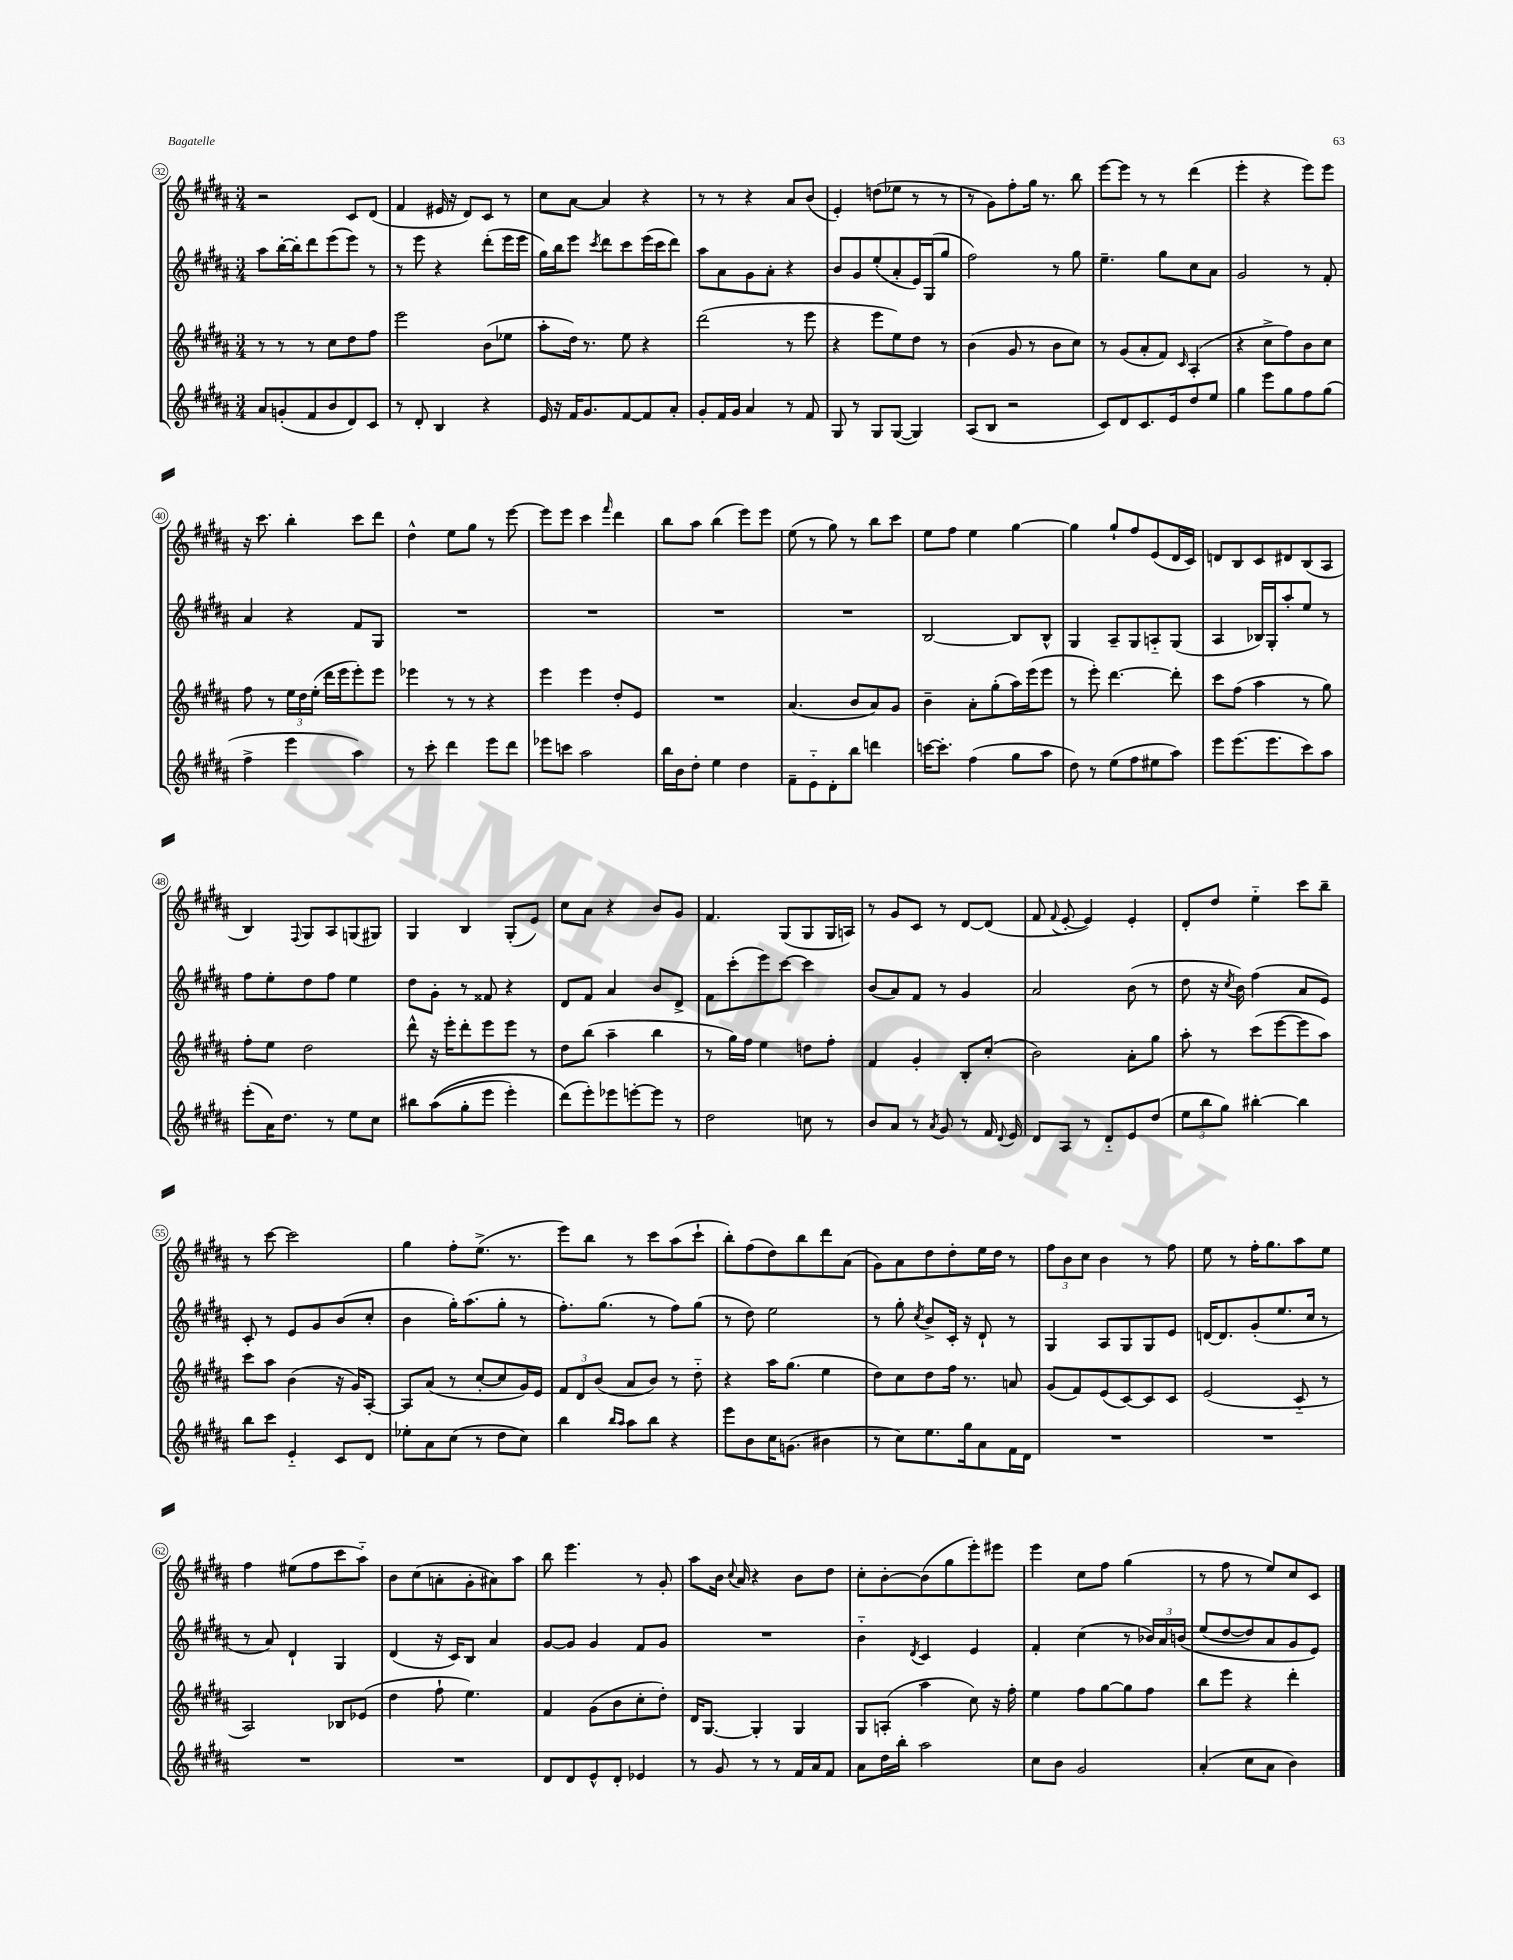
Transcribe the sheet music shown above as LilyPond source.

<<
\new StaffGroup <<
\new Staff = "s0" {
    \clef treble \key b \major \numericTimeSignature \time 3/4
    \autoBeamOff r2 cis'8[ dis'8]( |
    fis'4 eis'16 r16 dis'8[) cis'8] r8 |
    cis''8[ ais'8]~ ais'4 r4 |
    r8 r8 r4 ais'8[ b'8]( |
    e'4-.) d''8[( ees''8] r8 r8 |
    r8 gis'8[) fis''8-. gis''16] r8. b''8 |
    e'''8[~ e'''8] r8 r8 dis'''4( |
    e'''4-. r4 e'''8[) e'''8] |
    r16 cis'''8. b''4-. cis'''8[ dis'''8] |
    dis''4-^ e''8[ gis''8] r8 e'''8~ |
    e'''8[ e'''8] cis'''4 \grace { fis'''16 } dis'''4 |
    b''8[ ais''8] b''4( e'''8[) e'''8] |
    e''8( r8 gis''8) r8 b''8[ cis'''8] |
    e''8[ fis''8] e''4 gis''4~ |
    gis''4 gis''8[-! fis''8 e'8( dis'16 cis'16]) |
    d'8[ b8 cis'8 dis'8 b8( ais8] |
    b4) \appoggiatura { fis8 } gis8[ ais8 g8( gis8]) |
    gis4 b4 gis8[-.( e'8]) |
    cis''8[ ais'8] r4 b'8[ gis'8] |
    fis'4. gis8[( gis8 gis16 a16]) |
    r8 gis'8[ cis'8] r8 dis'8[~ dis'8]( |
    fis'8 \appoggiatura { fis'8 } e'8~-. e'4) e'4-. |
    dis'8[-. dis''8] e''4-_ cis'''8[ b''8]-- |
    r8 cis'''8~ cis'''2 |
    gis''4 fis''8[-. e''8.]->( r8. |
    e'''8[) b''8] r8 cis'''8[ ais''8( cis'''8]-! |
    b''8[-.) fis''8( dis''8) b''8 dis'''8 ais'8]( |
    gis'8[) ais'8 dis''8 dis''8-. e''16 dis''16] r8 |
    \tuplet 3/2 { fis''8[ b'8 cis''8] } b'4 r8 fis''8 |
    e''8 r8 fis''16[-. gis''8. ais''8 e''8] |
    fis''4 eis''8[( fis''8 cis'''8 ais''8]-_) |
    b'8[ cis''8( a'8-. gis'8-. ais'8) ais''8] |
    b''8 e'''4. r8 gis'8-. |
    ais''8[ b'16] \appoggiatura { cis''8 } ais'16 r4 b'8[ dis''8] |
    cis''8[-. b'8~-. b'8( gis''8 e'''8-.) eis'''8] |
    e'''4 cis''8[ fis''8] gis''4( |
    r8 fis''8 r8 e''8[) cis''8 cis'8] \bar "|." |
}
\new Staff = "s1" {
    \clef treble \key b \major \numericTimeSignature \time 3/4
    \autoBeamOff ais''8[ b''16~-. b''16-. dis'''8 e'''8( e'''8]) r8 |
    r8 e'''8 r4 dis'''8[-.( e'''16 e'''16] |
    gis''16[) b''16 e'''8] \acciaccatura { cis'''8 } dis'''8[ cis'''8 e'''16( cis'''16 dis'''8]) |
    ais''8[ ais'8 gis'8 ais'8]-. r4 |
    b'8[ gis'8 e''8-.( ais'8-. e'16) gis16( gis''8] |
    fis''2) r8 gis''8 |
    e''4.-- gis''8[ cis''8 ais'8] |
    gis'2 r8 fis'8-. |
    ais'4 r4 fis'8[ gis8] |
    R2. |
    R2. |
    R2. |
    R2. |
    b2~ b8[ b8]-^ |
    gis4 ais8[-- gis8 a8-_ gis8]( |
    ais4 bes16[) gis16-. ais''8-. e''8] r8 |
    fis''8[ e''8-. dis''8 fis''8] e''4 |
    dis''8[ gis'8]-. r8 fisis'8 r4 |
    dis'8[ fis'8] ais'4 b'8[ dis'8]-> |
    fis'8[ cis'''8-.( e'''8) cis'''8]~ cis'''4 |
    b'8[( ais'8) fis'8] r8 gis'4 |
    ais'2 b'8( r8 |
    dis''8 r16 \acciaccatura { cis''8 } b'16) fis''4( ais'8[ e'8]) |
    cis'8-. r8 e'8[ gis'8 b'8( cis''8]-. |
    b'4 gis''16[-.) ais''8.( gis''8]-. r8 |
    fis''8.[-.) gis''8.]( r8 fis''8[) gis''8]( |
    r8 dis''8) e''2 |
    r8 gis''8-. \acciaccatura { cis''8 } b'8[-> cis'16]-. r16 dis'8-! r8 |
    gis4 ais8[ gis8 gis8 e'8] |
    d'16[~ d'8. gis'8-.( e''8. cis''16] r8 |
    r8 ais'8) dis'4-! gis4 |
    dis'4( r16 cis'16[) b8] ais'4 |
    gis'8[~ gis'8] gis'4 fis'8[ gis'8] |
    R2. |
    b'4-_ \acciaccatura { dis'8 } cis'4 e'4 |
    fis'4-. cis''4( r8 \tuplet 3/2 { bes'16[) ais'16 b'16]\( } |
    e''8[( dis''8~ dis''8) ais'8 gis'8 e'8]\) \bar "|." |
}
\new Staff = "s2" {
    \clef treble \key b \major \numericTimeSignature \time 3/4
    \autoBeamOff r8 r8 r8 cis''8[ dis''8 fis''8] |
    e'''2 b'8[( ees''8] |
    ais''8[-. dis''16]) r8. e''8 r4 |
    dis'''2( r8 e'''8 |
    r4 e'''8[ e''8) dis''8] r8 |
    b'4( gis'8 r8 b'8[ cis''8]) |
    r8 gis'8[( ais'8-. fis'8]) \grace { cis'16 } ais4-.( |
    r4 cis''8[-> fis''8) b'8 cis''8] |
    fis''8 r8 \tuplet 3/2 { e''16[ dis''16 e''16]-.( } dis'''16[ e'''16 e'''8-.) e'''8] |
    ees'''4 r8 r8 r4 |
    e'''4 e'''4 dis''8[-. e'8] |
    R2. |
    ais'4.( b'8[ ais'8) gis'8] |
    b'4-- ais'8[-. gis''8-.( ais''16) e'''16( e'''8] |
    r8 e'''8-.) dis'''4.~ dis'''8-. |
    cis'''8[ fis''8]( ais''4 r8 gis''8) |
    fis''8[-. e''8] dis''2 |
    dis'''8-^ r16 e'''16[-. dis'''8-. e'''8 e'''8] r8 |
    dis''8[ b''8]( ais''4-- b''4 |
    r8 gis''16[) fis''16] e''4 d''8[ fis''8]-. |
    fis'4 gis'4-. b8[-. cis''8]-.( |
    b'2) ais'8[-. gis''8] |
    ais''8-. r8 cis'''8[( e'''8~ e'''8 ais''8]) |
    cis'''8[ ais''8] b'4( r16 gis'16[) ais8]~-. |
    ais8[ ais'8]( r8 cis''8[~-. cis''8 gis'16) e'16] |
    \tuplet 3/2 { fis'8[ dis'8 b'8]( } ais'8[ b'8]) r8 dis''8-_ |
    r4 ais''16[ gis''8.]( e''4 |
    dis''8[) cis''8 dis''8 fis''16] r8. a'8 |
    gis'8[( fis'8) e'8( cis'8~) cis'8 cis'8] |
    e'2( cis'8-_ r8 |
    ais2) bes8[ ees'8]( |
    dis''4 fis''8-! e''4.) |
    fis'4 gis'8[( b'8 cis''8-. dis''8]-.) |
    dis'16[ gis8.]~ gis4-. gis4 |
    gis8[ a8]-.( ais''4 cis''8) r16 fis''16-. |
    e''4 fis''8[ gis''8~ gis''8 fis''8] |
    b''8[ e'''8] r4 dis'''4-. \bar "|." |
}
\new Staff = "s3" {
    \clef treble \key b \major \numericTimeSignature \time 3/4
    \autoBeamOff ais'8[ g'8-.( fis'8 b'8 dis'8) cis'8] |
    r8 dis'8-. b4 r4 |
    e'16 r16 fis'16[ gis'8. fis'8~ fis'8 ais'8]-. |
    gis'8[-. fis'16 gis'16] ais'4 r8 fis'8 |
    gis8 r8 gis8[ gis8]~( gis4) |
    ais8[( b8] r2 |
    cis'8[) dis'8 cis'8. e'16 dis''8 e''8] |
    gis''4 e'''8[ gis''8 fis''8 gis''8]( |
    fis''4-> e'''4 ais''4) |
    r8 cis'''8-. dis'''4 e'''8[ dis'''8] |
    ees'''8[ c'''8] ais''2 |
    b''16[ b'16 dis''8]-. e''4 dis''4 |
    fis'8[-- e'8-_ dis'8-. b''8] d'''4 |
    c'''16[~ c'''8.]-. fis''4( gis''8[ ais''8] |
    dis''8) r8 e''8[( fis''8 eis''8 ais''8]) |
    e'''8[ e'''8.( e'''8. cis'''8) ais''8] |
    e'''8[-.( ais'16) dis''8.] r8 e''8[ cis''8] |
    bis''8[ ais''8(\( gis''8-. e'''8] e'''4-.) |
    dis'''8[(\) e'''8-.) ees'''8 e'''8~-. e'''8] r8 |
    dis''2 c''8 r8 |
    b'8[ ais'8] r8 \acciaccatura { ais'8 } gis'8 r8 fis'16 \appoggiatura { dis'8 } e'16 |
    dis'8[ ais8] r8 dis'8[-_ e'8 dis''8]( |
    \tuplet 3/2 { e''8[ b''8 gis''8]) } bis''4~-. bis''4 |
    b''8[ cis'''8] e'4-_ cis'8[ dis'8] |
    ees''8[-. ais'8 cis''8]( r8 dis''8[ cis''8]) |
    b''4 \grace { b''16[ ais''16] } ais''8[ b''8] r4 |
    e'''8[ b'8 cis''16 g'8.]( bis'4 |
    r8 cis''8[) e''8. gis''16 ais'8 fis'16 dis'16] |
    R2. |
    R2. |
    R2. |
    R2. |
    dis'8[ dis'8 e'8-^ dis'8]-. ees'4 |
    r8 gis'8 r8 r8 fis'16[ ais'16 fis'8] |
    ais'8[ dis''16 b''16]-. ais''2 |
    cis''8[ b'8] gis'2 |
    ais'4-.( cis''8[ ais'8] b'4) \bar "|." |
}
>>
>>
\layout { \context { \Score currentBarNumber = #32 \override BarNumber.stencil = #(make-stencil-circler 0.1 0.3 ly:text-interface::print) } }
